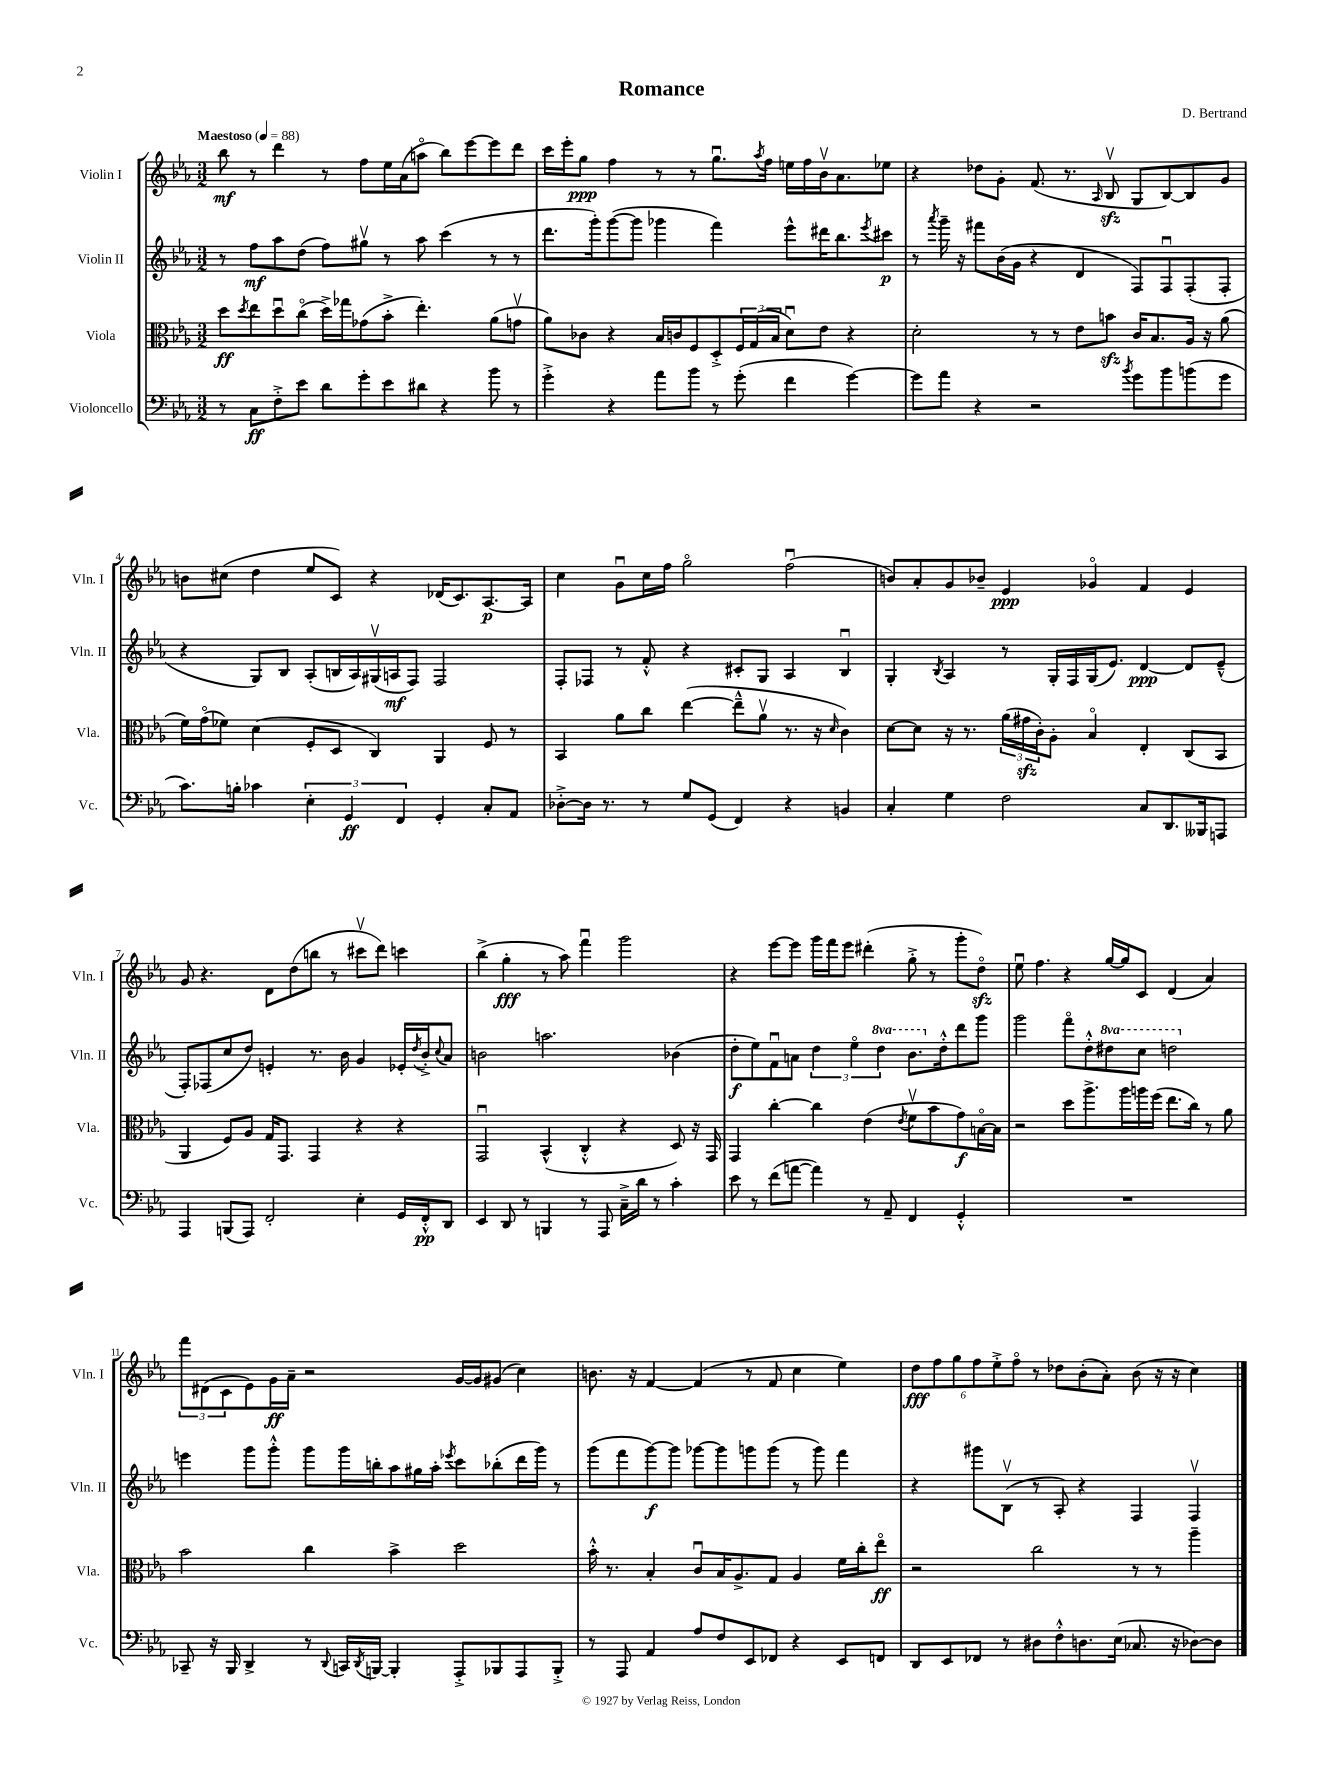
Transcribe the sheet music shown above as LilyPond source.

\header { title = "Romance" composer = "D. Bertrand" }
<<
\new StaffGroup <<
\new Staff = "s0" \with { instrumentName = "Violin I" shortInstrumentName = "Vln. I" } {
    \clef treble \key ees \major \numericTimeSignature \time 3/2 \tempo "Maestoso" 4 = 88
    bes''8\mf r8 d'''4 r8 f''8 ees''16 aes'16( a''8\flageolet bes''8) ees'''8~ ees'''8 d'''8 |
    c'''16 ees'''16-. g''8\ppp f''4 r8 r8 g''8.\downbow \acciaccatura { aes''8 } f''16 e''16 f''16 bes'16\upbow aes'8. ees''8 |
    r4 des''8 g'8-. f'8.( r8. \grace { aes16 } bes8\upbow\sfz g8 bes8~) bes8 g'8 |
    b'8 cis''8( d''4 ees''8 c'8) r4 des'16( c'8.) aes8.~\p aes16 |
    c''4 g'8\downbow c''16 f''16 g''2\flageolet f''2\downbow( |
    b'8) aes'8-. g'8 bes'8-- ees'4\ppp ges'4\flageolet f'4 ees'4 |
    g'8 r4. d'8 d''8( b''8 r8 cis'''8\upbow d'''8) c'''4 |
    bes''4->( g''4-.\fff r8 aes''8) f'''4\downbow g'''2 |
    r4 ees'''8~ ees'''8 g'''16 f'''16 ees'''8 dis'''4-.( g''8-.-> r8 g'''8-. d''8\flageolet\sfz) |
    ees''8\downbow f''4. r4 g''16~ g''16 c'8 d'4( aes'4) |
    \tuplet 3/2 { f'''8 dis'8( c'8 } ees'8) g'16\ff aes'16-- r2 g'16~ g'16 gis'8( c''4) |
    b'8. r16 f'4~ f'4( r8 f'8 c''4 ees''4) |
    \tuplet 6/4 { d''8\fff f''8 g''8 f''8 ees''8-.-> f''8\flageolet } r8 des''8 bes'8-.( aes'8-.) bes'8( r16 r16 c''4) \bar "|." |
}
\new Staff = "s1" \with { instrumentName = "Violin II" shortInstrumentName = "Vln. II" } {
    \clef treble \key ees \major \numericTimeSignature \time 3/2 \set Staff.ottavationMarkups = #ottavation-simple-ordinals
    r8 f''8\mf aes''8 d''8( f''8) gis''8\upbow r8 aes''8 c'''4( r8 r8 |
    d'''8. g'''16-.) g'''8~( g'''8 ges'''4 f'''4) ees'''8-^ dis'''16 bes''8. \acciaccatura { ees'''8 } cis'''8\p |
    r8 \acciaccatura { aes'''8 } g'''16-- r16 fis'''8 bes'16( g'16 r4 d'4 f8) f8\downbow f8-.( f8-. |
    r4 g8) bes8 aes8-.( b16 aes16) gis16\upbow( a16\mf f8) f2 |
    f8-. fes8 r8 f'8-.-^ r4 cis'8-. g8 aes4 bes4\downbow |
    g4-. \acciaccatura { bes8 } aes4 r8 g16-. f16 g16( ees'8.) d'4~\ppp d'8 ees'8---^( |
    f8-.) fes8( c''8 d''8) e'4-. r8. bes'16 g'4 ees'16-. \acciaccatura { d''8 } bes'16-.-> \appoggiatura { c''8 } aes'8 |
    b'2 a''2. bes'4( |
    d''8-.\f ees''8) f'8\downbow a'8 \tuplet 3/2 { d''4 ees''4\flageolet \ottava #1 d'''4 } bes''8. \ottava #0 d''16-.-^ d'''8 g'''8 |
    g'''2 f'''8\flageolet d''8-.-^ \ottava #1 dis'''8 c'''8 d'''2 \ottava #0 |
    e'''4 g'''8 g'''8-.-^ g'''8 g'''16 b''16-. aes''8 gis''16 aes''16-. \acciaccatura { ees'''8 } c'''8 bes''8-.( d'''16 g'''16) r8 |
    g'''8( f'''8 g'''8~\f) g'''8 ges'''8~ ges'''8 g'''8 g'''8( r8 g'''8) f'''4 |
    r4 gis'''8 bes8\upbow( r8 aes8-.) r4 f4 f4\upbow \bar "|." |
}
\new Staff = "s2" \with { instrumentName = "Viola" shortInstrumentName = "Vla." } {
    \clef alto \key ees \major \numericTimeSignature \time 3/2
    d''8\ff \acciaccatura { d''8 } ees''8 d''8\downbow c''8\flageolet( d''16->) ges''16 ges'8( bes'8-.-> ees''4.-.) aes'8( g'8\upbow |
    aes'8) ces'8 r4 bes16 c'16 f8 d8-.-> \tuplet 3/2 { f16 g16( bes16 } d'8\downbow) ees'8 r4 |
    d'2-. r8 r8 ees'8 b'8\sfz c'16 bes8. aes16 r16 aes'8( |
    f'16) g'16\flageolet( fes'8) d'4( f8-. d8 c4) aes,4 f8 r8 |
    bes,4 aes'8 c''8 ees''4~( ees''8---^ aes'8\upbow r8. r16 \grace { d'16 } c'4) |
    d'8~ d'8 r16 r8. \tuplet 3/2 { aes'16( gis'16\sfz c'16-.) } aes8-. bes4\flageolet ees4-. c8( bes,8 |
    aes,4 f8) aes8 g16 g,8. g,4 r4 r4 |
    g,2\downbow bes,4-^( c4-.-^ r4 d8) r16 g,16 |
    g,4 c''4~-. c''4 ees'4( \acciaccatura { ees'8 } f'8\upbow bes'8 g'8\f) b16~\flageolet b16 |
    r2 d''8 aes''8.-> aes''16 a''16 f''16( ees''8. c''16) r8 aes'8 |
    bes'2 c''4 bes'4-> d''2 |
    bes'16-.-^ r8. bes4-. c'8\downbow bes16 aes8.-> g8 aes4 f'16 c''16-. ees''8\flageolet\ff |
    r2 c''2 r8 r8 aes''4-- \bar "|." |
}
\new Staff = "s3" \with { instrumentName = "Violoncello" shortInstrumentName = "Vc." } {
    \clef bass \key ees \major \numericTimeSignature \time 3/2
    r8 c8\ff f8-.-> ees'8 d'8 g'8-. ees'8 dis'8 r4 bes'8 r8 |
    g'4-.-> r4 aes'8 bes'8 r8 g'8-.( f'4 g'4~) |
    g'8 aes'8 r4 r2 \acciaccatura { bes'8 } g'8 bes'8 b'8( g'8 |
    c'8.) b16-. ces'4 \tuplet 3/2 { ees4-. g,4\ff f,4 } g,4-. c8-. aes,8 |
    des8~-.-> des16 r8. r8 g8 g,8( f,4) r4 b,4 |
    c4-. g4 f2 c8 d,8. beses,,16 a,,8 |
    aes,,4 b,,8( aes,,8) f,2-. ees4-. g,16 f,16-.-^\pp d,8 |
    ees,4 d,8 r8 b,,4 r8 aes,,8 c16---> d'16 r8 c'4-. |
    ees'8 r8 f'8( a'8~ a'4) r8 aes,8-- f,4 g,4-.-^ |
    R1. |
    ces,8-- r16 bes,,16 d,4-> r8 \appoggiatura { d,8 } c,16 \acciaccatura { d,8 } b,,16~ b,,4-. aes,,8-.-> bes,,8 aes,,8 bes,,8-.-> |
    r8 aes,,8 aes,4 aes8 f8 ees,8 fes,8 r4 ees,8 f,8 |
    d,8 ees,8 fes,8 r8 dis8 f8-.-^ d8. ees16( ces8. r16 des8~) des8 \bar "|." |
}
>>
>>
